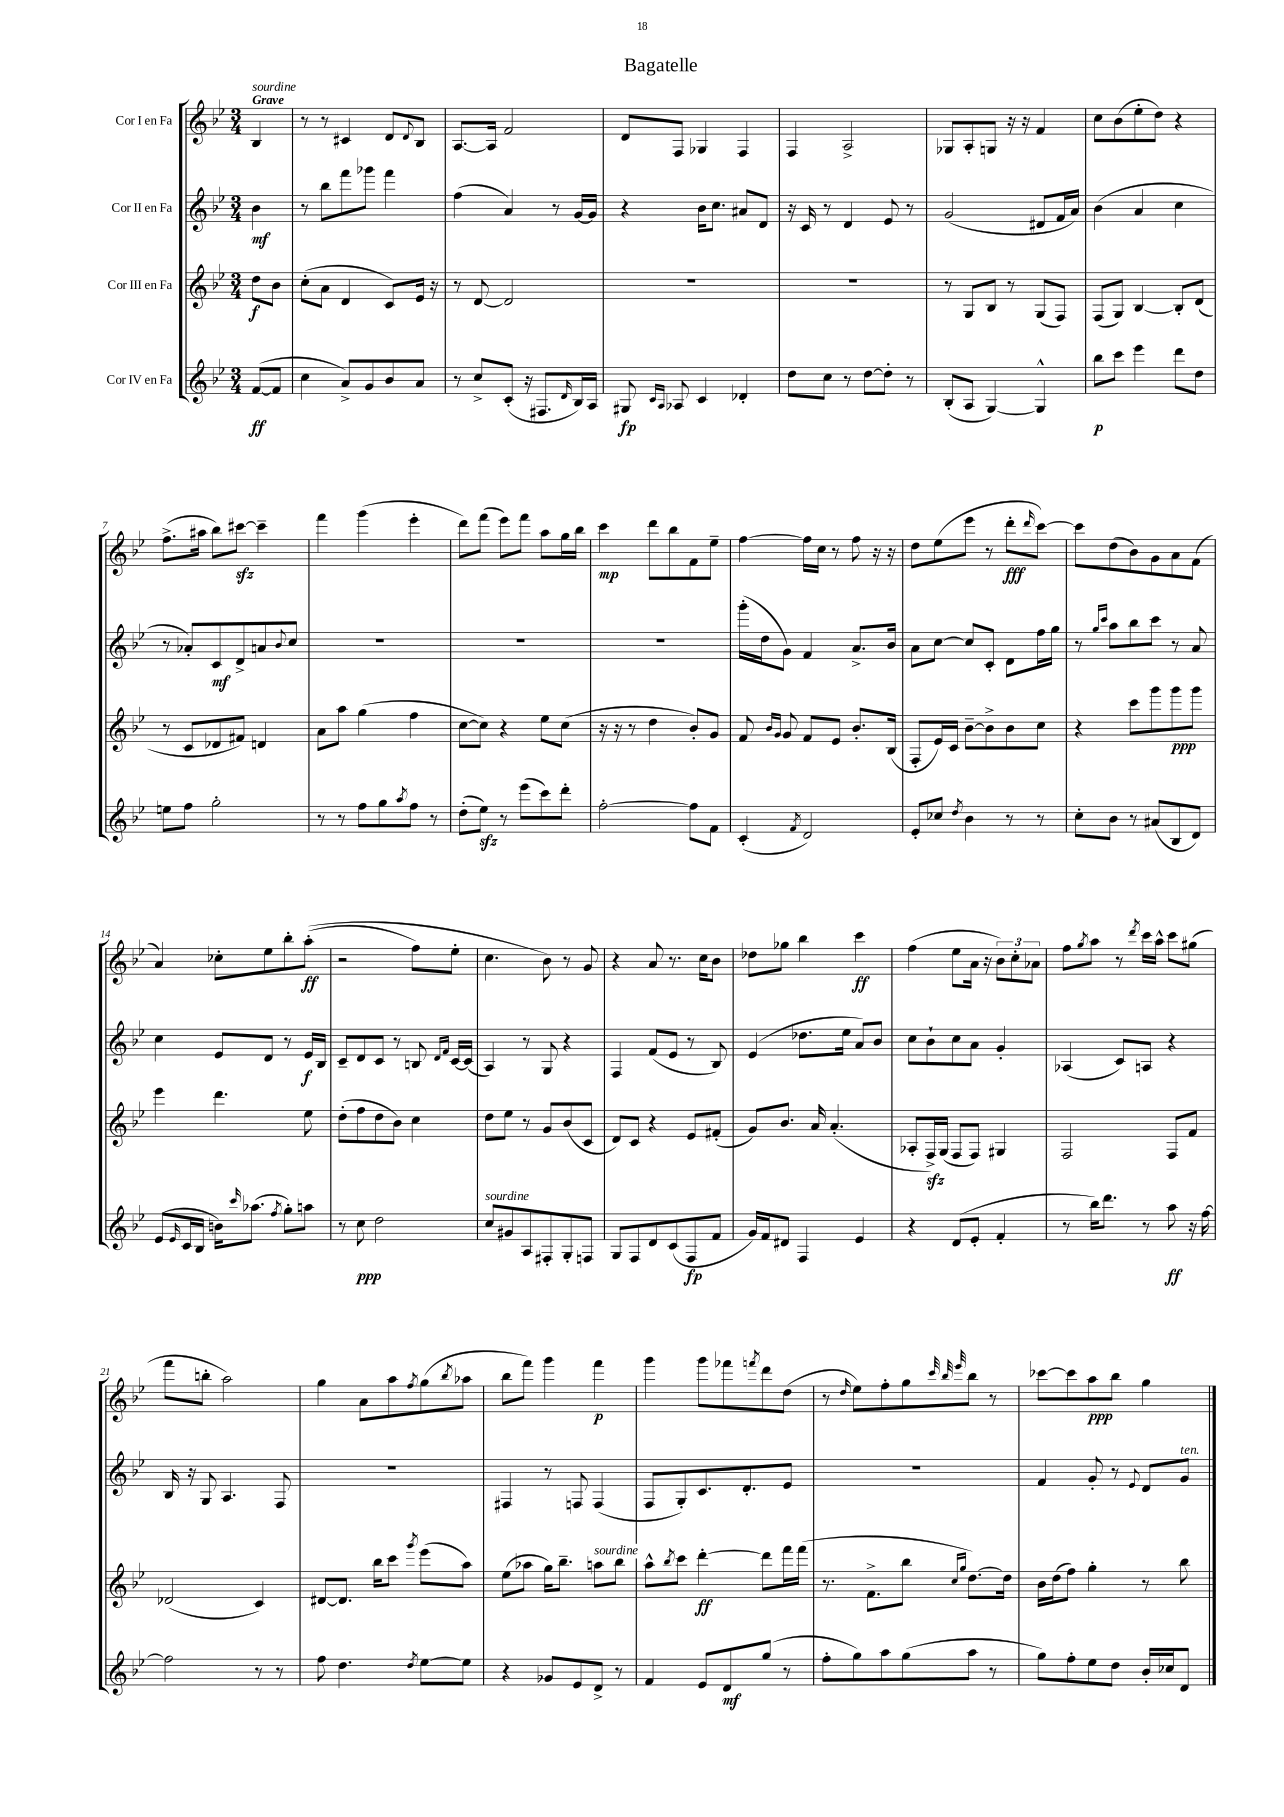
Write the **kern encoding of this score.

**kern	**kern	**kern	**kern
*staff4	*staff3	*staff2	*staff1
*clefG2	*clefG2	*clefG2	*clefG2
*k[b-e-]	*k[b-e-]	*k[b-e-]	*k[b-e-]
*M3/4	*M3/4	*M3/4	*M3/4
([8f	8dd	4b-	4B-
8f]	8b-	.	.
=	=	=	=
4cc	(8cc'	8r	8r
.	8a	8bb-	8r
8a^)	4d	8fff	4c#
8g	.	8ggg-	.
8b-	8c)	4fff	8d
.	.	.	8qqd
8a	16e-	.	8B-
.	16r	.	.
=	=	=	=
8r	8r	(4ff	[8.A
8cc^	[8d	.	.
.	.	.	16A]
(8c'	2d]	4a)	2f
16r	.	.	.
8.F#	.	.	.
.	.	8r	.
16qqd	.	.	.
16B-)	.	[16g	.
16A	.	16g]	.
=	=	=	=
8G#	2.r	4r	8d
16qqc	.	.	.
16qqA	.	.	.
8A-	.	.	8F
4c	.	16b-	4G-
.	.	8.cc	.
4d-'	.	8a#	4F
.	.	8d	.
=	=	=	=
8dd	2.r	16r	4F
.	.	16c	.
8cc	.	8r	.
8r	.	4d	2A^
[8dd	.	.	.
8dd']	.	8e-	.
8r	.	8r	.
=	=	=	=
(8B-'	8r	(2g	8G-
8A	8G	.	8A'
[4G)	8B-	.	8G
.	8r	.	16r
.	.	.	16r
4G^^]	(8G	8d#	4f
.	8F)	16f	.
.	.	16a)	.
=	=	=	=
8bb-	(8F	(4b-	8cc
8ccc	8G)	.	(8b-
4eee-	[4B-	4a	8ee-'
.	.	.	8dd)
8ddd	8B-']	4cc	4r
8dd	(8d	.	.
=	=	=	=
8ee	8r	8r	(8.ff^
8ff	8c	8a-')	.
.	.	.	16aa#
2gg'	8d-	8c	8bb-)
.	8f#)	8d^	[8ccc#
.	4d	8a	4ccc#~]
.	.	8qqb-	.
.	.	8cc	.
=	=	=	=
8r	8a	2.r	4fff
8r	8aa	.	.
8ff	(4gg	.	(4ggg
8gg	.	.	.
8qaa	.	.	.
8ff	4ff	.	4eee-'
8r	.	.	.
=	=	=	=
(8dd'	[8cc	2.r	8ddd)
8ee-)	8cc])	.	(8fff
8r	4r	.	8eee-)
(8eee-	.	.	8fff
8ccc)	8ee-	.	8aa
8ddd'	(8cc	.	16gg
.	.	.	16bb-
=	=	=	=
[2ff'	16r	2.r	4ccc
.	16r	.	.
.	8r	.	.
.	4dd	.	8ddd
.	.	.	8bb-
8ff]	8b-')	.	8f
8f	8g	.	8ee-~
=	=	=	=
(4c'	8f	(16ggg'	[4ff
.	.	16dd	.
.	16qqb-	.	.
.	16qqg	.	.
.	8g	8g)	.
8qf	.	.	.
2d)	8f	4f	16ff]
.	.	.	16cc
.	8e-	.	8r
.	8.b-'	8.a^	8ff
.	.	.	16r
.	(16B-	16b-	16r
=	=	=	=
8e-'	8F'	8a	8dd
8cc-	16e-)	[8cc	(8ee-
.	16c	.	.
8qdd	.	.	.
4b-	[8b-~	8cc]	8eee-
.	8b-^]	8c'	8r
8r	8b-	8d	8ddd'
.	.	.	16qqddd
8r	8cc	16ff	[8ccc)
.	.	16gg	.
=	=	=	=
8cc'	4r	8r	8ccc]
.	.	16qqgg	.
.	.	16qqccc	.
8b-	.	8aa	(8dd
8r	8ccc	8bb-	8b-)
(8a#	8ggg	8ccc	8g
8B-	8ggg	8r	8a
8d)	8ggg	8a	(8f
=	=	=	=
(8e-	4eee-	4cc	4a)
16qqe-	.	.	.
16c	.	.	.
16B-	.	.	.
16b)	4.ddd	8e-	8cc-'
16qqccc	.	.	.
(8.aa-	.	.	.
.	.	8d	8ee-
8qff	.	.	.
8gg')	.	8r	8bb-'
8aa	8ee-	16e-	&((8aa'
.	.	16B-	.
=	=	=	=
8r	(8dd'	8c~	2r
8cc	8ff	8d	.
2dd	8dd	8c	.
.	8b-)	8r	.
.	4cc	8B	8ff)
.	.	16qqd	.
.	.	16qqf	.
.	.	[16c	8ee-'
.	.	(16c]	.
=	=	=	=
8cc	8dd	4A)	4.cc
8g#	8ee-	.	.
8A	8r	8r	.
8F#'	8g	8G	8b-&)
8G'	(8b-	4r	8r
8F	8c	.	8g
=	=	=	=
8G	8d)	4F	4r
8F	8c	.	.
8d	4r	(8f	8a
(8c	.	8e-	8.r
8F	8e-	8r	.
.	.	.	16cc
8f	(8f#'	8B-)	8b-
=	=	=	=
16g)	8g)	(4e-	8dd-
16f	.	.	.
8d#	8.b-	.	8gg-
4F	.	8.dd-	4bb-
.	16a	.	.
.	(4.a'	.	.
.	.	16ee-	.
4e-	.	8a)	4ccc
.	.	8b-	.
=	=	=	=
4r	8A-'	8cc	(4ff
.	16F^)	8b-`	.
.	(16G	.	.
(8d	8F	8cc	8ee-
8e-'	8F)	8a	16a
.	.	.	16r
4f'	4G#	4g'	12b-)
.	.	.	12cc'
.	.	.	12a-
=	=	=	=
8r	2F	(4A-	8ff
.	.	.	8qgg
16bb-)	.	.	8aa
8.ddd	.	.	.
.	.	8c)	8r
.	.	.	8qddd
8r	.	8A	16ccc
.	.	.	16aa^^
8aa	8F	4r	8ccc
16r	8f	.	(8gg#
[16ff	.	.	.
=	=	=	=
2ff]	(2d-	16B-	8fff
.	.	16r	.
.	.	8G	8bb'
.	.	4.A	2aa)
8r	4c)	.	.
8r	.	8F	.
=	=	=	=
8ff	[8d#	2.r	4gg
4.dd	8.d#]	.	.
.	.	.	8a
.	16bb-	.	.
.	8ccc	.	8aa
8qdd	8qggg	.	8qff
[8ee-	(8eee-	.	(8gg
.	.	.	8qbb-
8ee-]	8aa)	.	8aa-
=	=	=	=
4r	(8ee-	4F#	8bb-
.	8aa-	.	8fff)
8g-	16gg)	8r	4ggg
.	8.bb-~	.	.
8e-	.	8F	.
8d^	8aa	(4F	4fff
8r	8bb-	.	.
=	=	=	=
4f	8aa^^	8F	4ggg
.	8qbb-	.	.
.	8ccc	8G')	.
8e-	[4ddd'	8.c	8ggg
8d	.	.	8fff-
.	.	8.d'	.
.	.	.	8qfff
(8gg	8ddd]	.	8ddd
8r	16fff	8e-	(8dd
.	(16fff	.	.
=	=	=	=
8ff'	8.r	2.r	8r
.	.	.	16qqdd
8gg)	.	.	8ee-)
.	8.f^	.	.
8aa	.	.	8ff'
(8gg	8bb-	.	8gg
.	.	.	32qqccc
.	16qqcc	.	32qqbb-
.	16qqgg	.	32qqeee-
8aa	[8.dd)	.	8bb-
8r	.	.	8r
.	16dd]	.	.
=	=	=	=
8gg)	16b-	4f	[8ccc-
.	(16dd	.	.
8ff'	8ff)	.	8ccc-]
8ee-	4gg'	8g'	8aa
8dd	.	8r	8bb-
.	.	8qqe-	.
16b-'	8r	8d	4gg
16cc-	.	.	.
8d	8bb-	8g	.
==	==	==	==
*-	*-	*-	*-
